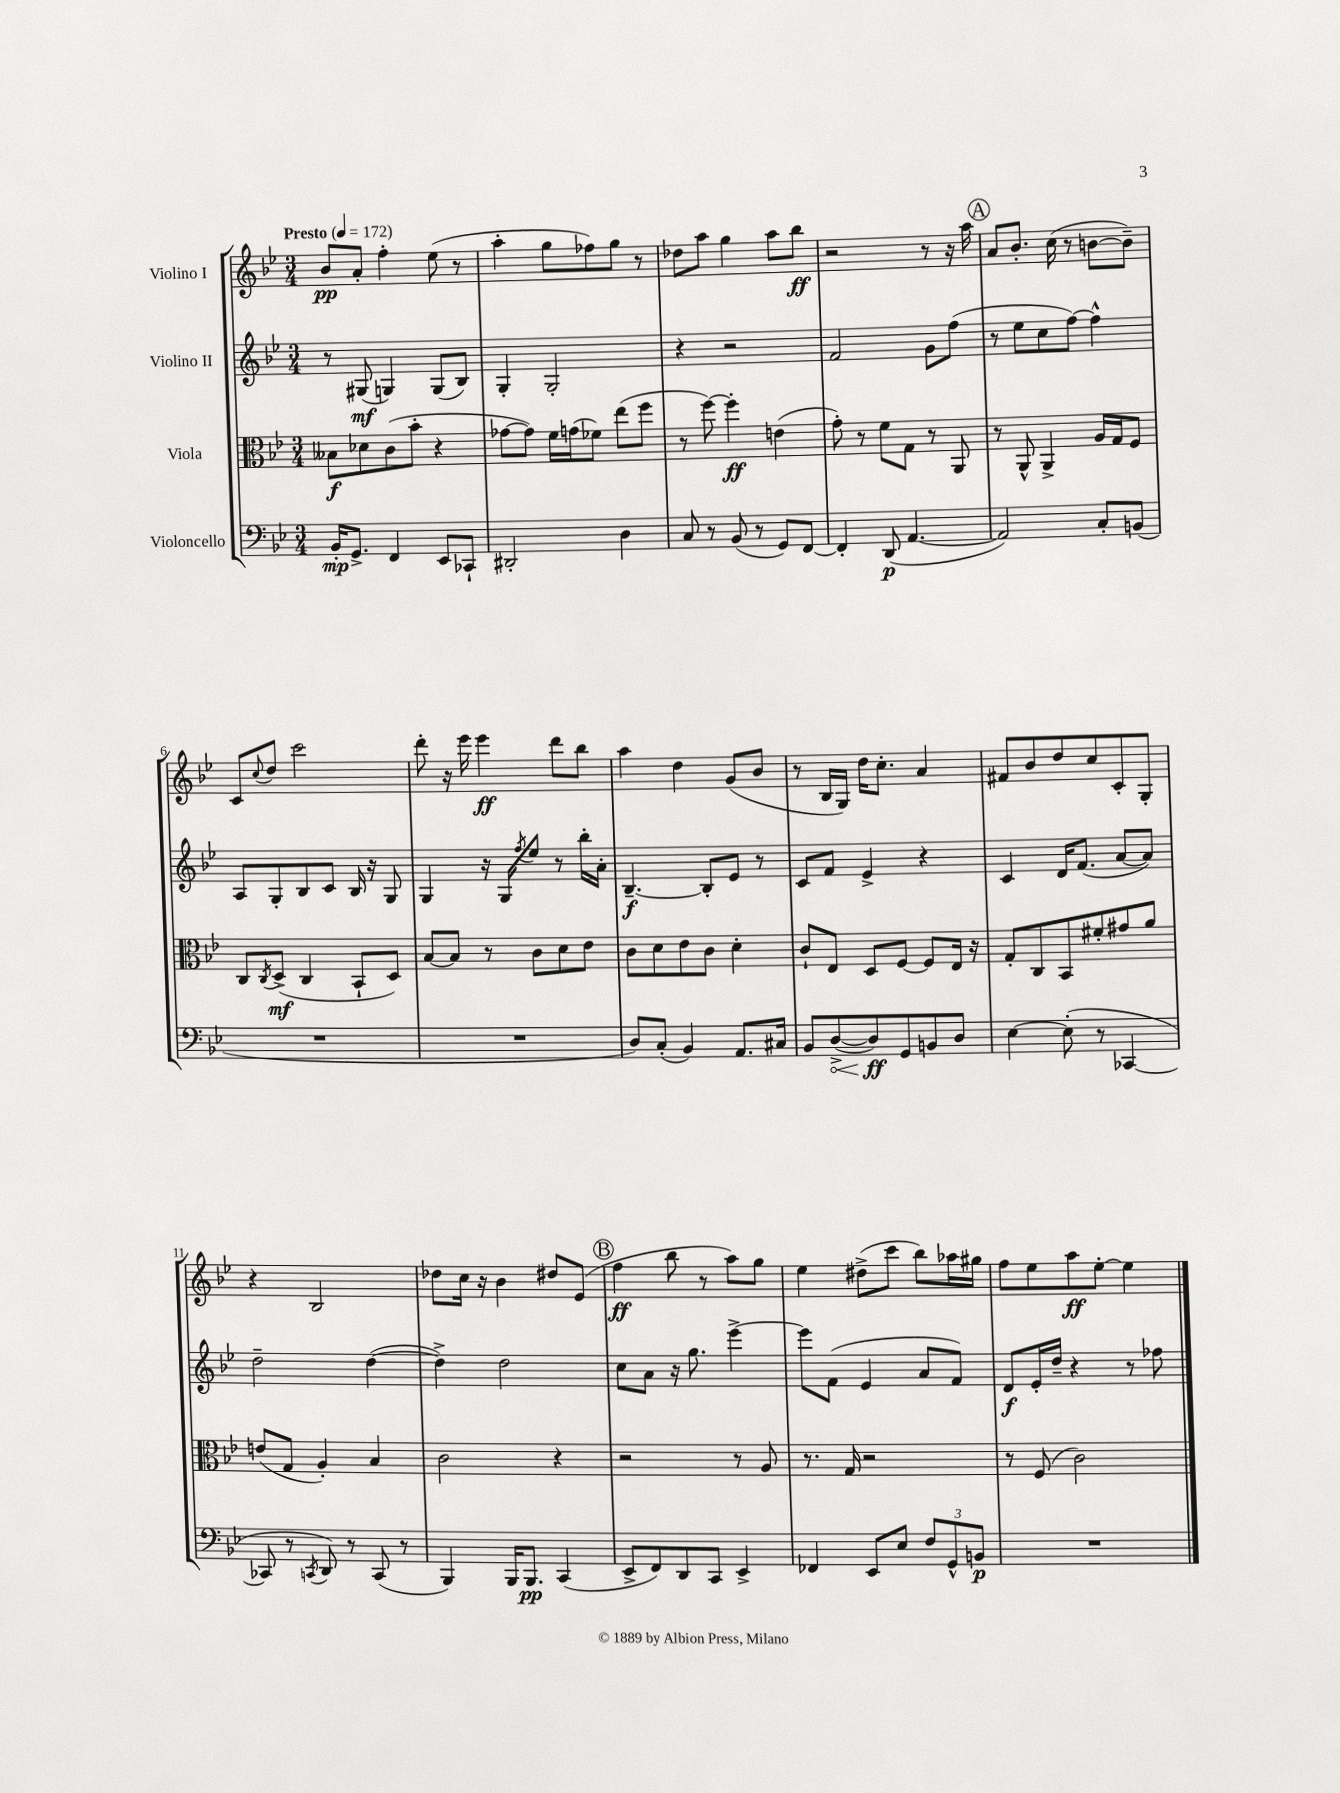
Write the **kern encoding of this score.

**kern	**kern	**kern	**kern
*staff4	*staff3	*staff2	*staff1
*clefF4	*clefC3	*clefG2	*clefG2
*k[b-e-]	*k[b-e-]	*k[b-e-]	*k[b-e-]
*M3/4	*M3/4	*M3/4	*M3/4
*MM172	*MM172	*MM172	*MM172
16BB-'	8B--	8r	8b-
8.GG^	.	.	.
.	8d-	(8G#	8a'
4FF	(8c	4G)	4ff'
.	8b-'	.	.
8EE-	4r	(8G	(8ee-
8CC-`	.	8B-)	8r
=	=	=	=
2DD#'	[8g-	4G'	4aa'
.	8g-])	.	.
.	16f	2G'	8gg
.	(16g	.	.
.	8f-)	.	8ff-)
4D	(8ee-	.	8gg
.	8ff	.	8r
=	=	=	=
8C	8r	4r	8dd-
8r	[8ff)	.	8aa
(8BB-	4ff']	2r	4gg
8r	.	.	.
8GG)	(4e	.	8aa
[8FF	.	.	8bb-
=	=	=	=
4FF']	8g')	2f	2r
.	8r	.	.
(8DD	8f	.	.
[4.AA	8G	.	.
.	8r	8g	8r
.	8AA	(8ff	16r
.	.	.	16aa
=	=	=	=
2AA])	8r	8r	8a
.	8AA^^	8ee-	8.b-'
.	4AA^	8cc	.
.	.	.	(16cc
.	.	[8ff)	8r
8C'	16A	4ff^^]	[8b
.	16G	.	.
(8BB	8F	.	8b~])
=	=	=	=
2.r	8C	8A	8c
.	8qC	.	8qqcc
.	(8D^	8G'	8dd
.	4C	8B-	2ccc
.	.	8c	.
.	8BB-`	16B-	.
.	.	16r	.
.	8D)	8G	.
=	=	=	=
2.r	[8B-	4G	8ddd'
.	8B-]	.	16r
.	.	.	16eee-
.	8r	16r	4eee-
.	.	16G	.
.	.	8qff	.
.	8c	8ee-	.
.	8d	8r	8ddd
.	8e-	16bb-'	8bb-
.	.	16a'	.
=	=	=	=
8D)	8c	[4.B-~	4aa
(8C'	8d	.	.
4BB-)	8e-	.	4dd
.	8c	8B-']	.
8.AA	4d'	8e-	(8g
.	.	8r	8b-
16C#	.	.	.
=	=	=	=
8BB-	8c`	8c	8r
([8D^	8E-	8f	16B-
.	.	.	16G)
8D])	8D	4e-^	16dd
.	.	.	8.cc'
8GG	[8F	.	.
8BB	8F]	4r	4a
8D	16E-	.	.
.	16r	.	.
=	=	=	=
[4E-	8G'	4c	8f#
.	8C	.	8b-
(8E-']	8BB-	16d	8dd
.	.	(8.f	.
8r	8f#'	.	8cc
[4CC-	8g#	[8a	8c'
.	8a	8a])	8G'
=	=	=	=
8CC-]	(8e	2dd~	4r
8r	8G	.	.
8qCC	.	.	.
8DD)	4A')	.	2B-
8r	.	.	.
(8CC	4B-	([4dd	.
8r	.	.	.
=	=	=	=
4BBB-)	2c	4dd^])	8dd-
.	.	.	16cc
.	.	.	16r
16BBB-	.	2dd	4b-
8.BBB-	.	.	.
(4CC	4r	.	8dd#
.	.	.	(8e-
=	=	=	=
8EE-^	2r	8cc	4ff
8FF)	.	8a	.
8DD	.	16r	8bb-
.	.	8.gg	.
8CC	.	.	8r
4EE-^	8r	[4eee-^	8aa)
.	8A	.	8gg
=	=	=	=
4FF-	8.r	8eee-]	4ee-
.	.	(8f	.
.	16G	.	.
8EE-	2r	4e-	(8dd#^
8E-	.	.	8ccc
12F	.	8a	8bb-)
12GG^^	.	.	.
.	.	8f)	16aa-
12BB	.	.	.
.	.	.	16gg#
=	=	=	=
2.r	8r	8d	8ff
.	(8F	16e-'	8ee-
.	.	16dd~	.
.	2c)	4r	8aa
.	.	.	[8ee-'
.	.	8r	4ee-]
.	.	8ff-	.
==	==	==	==
*-	*-	*-	*-
